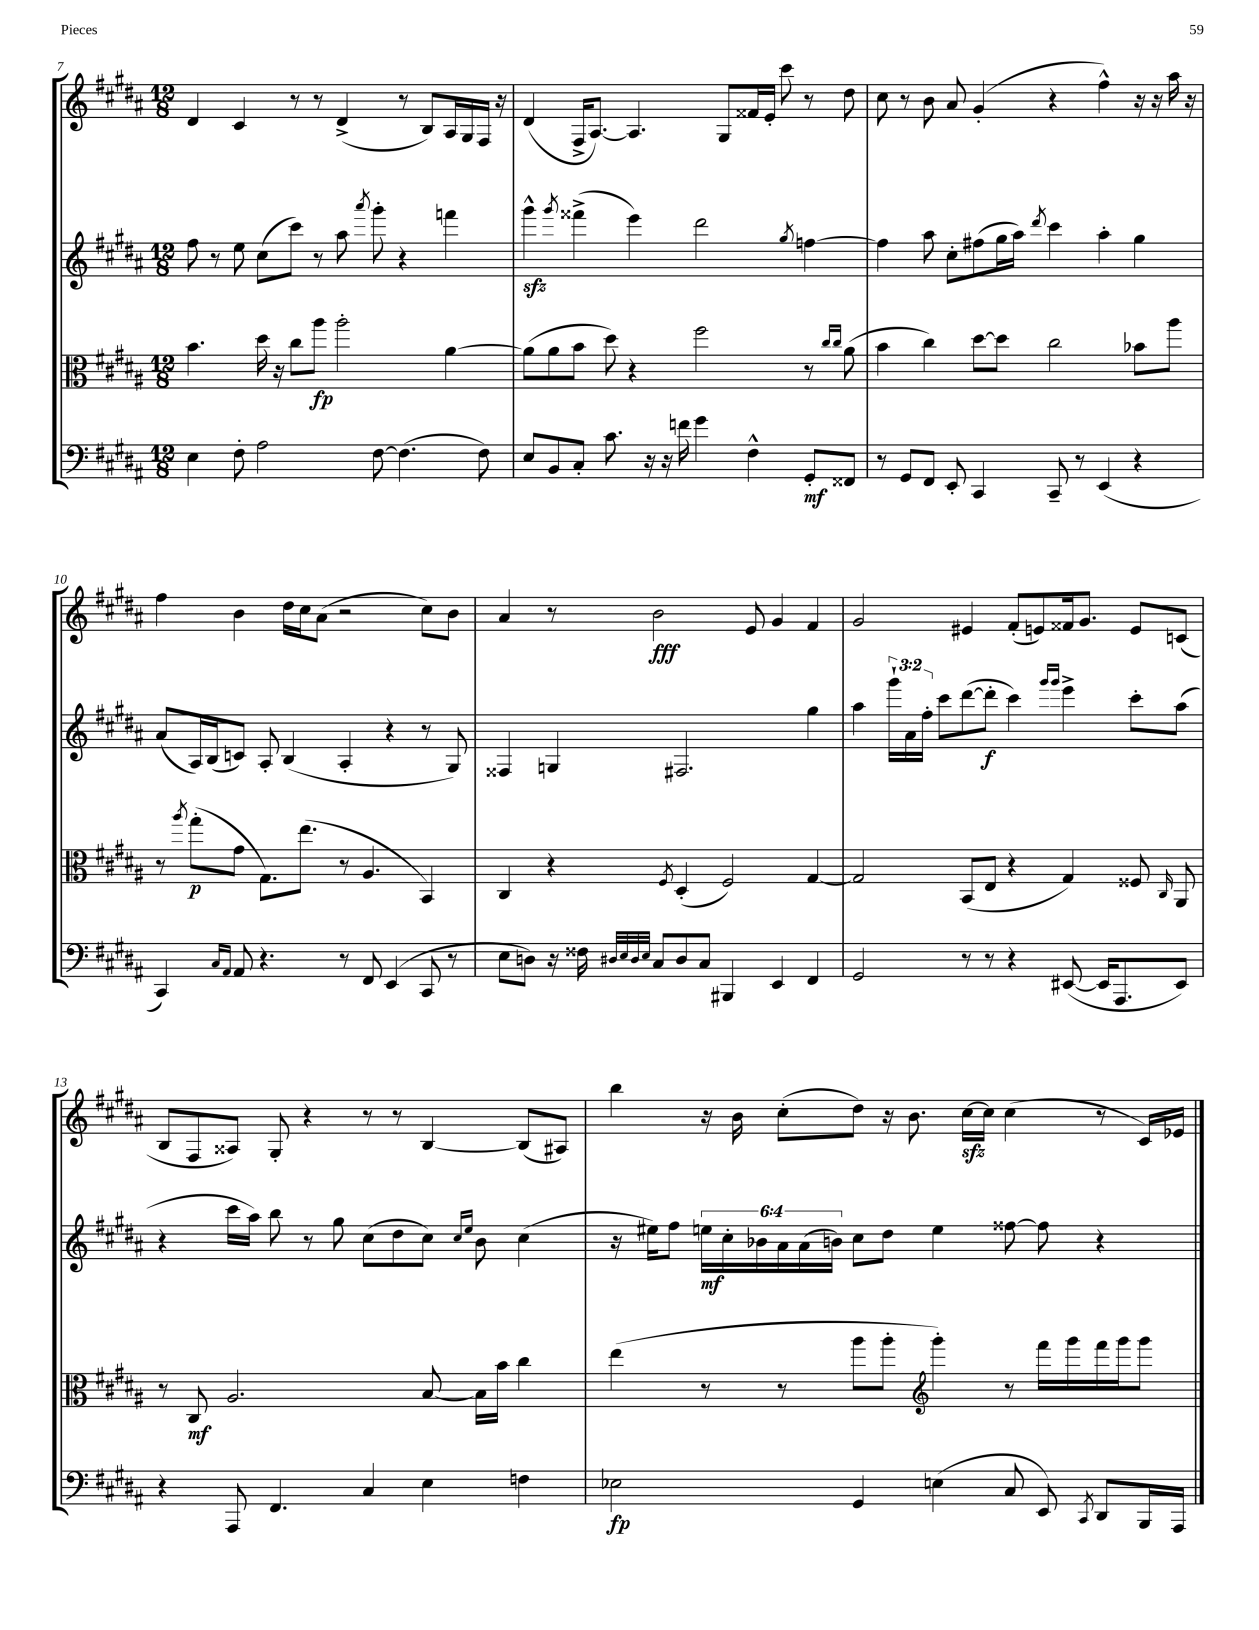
<<
\new StaffGroup <<
\new Staff = "s0" {
    \clef treble \key b \major \numericTimeSignature \time 12/8
    \autoBeamOff dis'4 cis'4 r8 r8 dis'4->( r8 b8[) ais16 gis16 fis16] r16 |
    dis'4( fis16[-> ais8.]~) ais4. gis8[ fisis'16 e'16]-. cis'''8 r8 dis''8 |
    cis''8 r8 b'8 ais'8 gis'4-.( r4 fis''4-^) r16 r16 ais''16 r16 |
    fis''4 b'4 dis''16[ cis''16 ais'8]( r2 cis''8[) b'8] |
    ais'4 r8 b'2\fff e'8 gis'4 fis'4 |
    gis'2 eis'4 fis'8[-.( e'8) fisis'16 gis'8.] e'8[ c'8]( |
    b8[ fis8 aisis8]) gis8-. r4 r8 r8 b4~ b8[( ais8]) |
    b''4 r16 b'16 cis''8[-.( dis''8]) r16 b'8. cis''16[~\sfz cis''16] cis''4( r8 cis'16[) ees'16] \bar "|." |
}
\new Staff = "s1" {
    \clef treble \key b \major \numericTimeSignature \time 12/8 \override Staff.TupletNumber.text = #tuplet-number::calc-fraction-text
    \autoBeamOff fis''8 r8 e''8 cis''8[( cis'''8]) r8 ais''8 \acciaccatura { ais'''8 } gis'''8-. r4 f'''4 |
    gis'''4-^\sfz \acciaccatura { gis'''8 } fisis'''4->( e'''4) dis'''2 \acciaccatura { gis''8 } f''4~ |
    f''4 ais''8 cis''8[-. fis''8( gis''16 ais''16]) \acciaccatura { dis'''8 } cis'''4 ais''4-. gis''4 |
    ais'8[( ais16) b16( c'8]) ais8-. b4( ais4-. r4 r8 gis8) |
    fisis4 g4 fis2. gis''4 |
    ais''4 \tuplet 3/2 { gis'''16[-! ais'16 fis''16]-. } cis'''8[ dis'''8~( dis'''8]-.\f cis'''4) \grace { gis'''16[ gis'''16] } e'''4-> cis'''8[-. ais''8]( |
    r4 cis'''16[ ais''16]) b''8 r8 gis''8 cis''8[( dis''8 cis''8]) \grace { cis''16[ e''16] } b'8 cis''4( |
    r16 eis''16[) fis''8] \tuplet 6/4 { e''16[\mf cis''16-. bes'16 ais'16 ais'16( b'16]) } cis''8[ dis''8] e''4 fisis''8~ fisis''8 r4 \bar "|." |
}
\new Staff = "s2" {
    \clef alto \key b \major \numericTimeSignature \time 12/8
    \autoBeamOff b'4. dis''16 r16 cis''8[ ais''8]\fp ais''2-. ais'4~ |
    ais'8[( ais'8 b'8] dis''8) r4 fis''2 r8 \grace { cis''16[ cis''16] } ais'8( |
    b'4 cis''4) dis''8[~ dis''8] cis''2 bes'8[ ais''8] |
    r8 \acciaccatura { ais''8 } gis''8[-.\p( gis'8] gis8.[) e''8.]( r8 ais4. b,4) |
    cis4 r4 \acciaccatura { fis8 } dis4-.( fis2) gis4~ |
    gis2 b,8[( e8] r4 gis4) fisis8 \grace { cis16 } ais,8 |
    r8 cis8\mf ais2. b8~ b16[ b'16] cis''4 |
    e''4( r8 r8 ais''8[ ais''8]-. \clef treble gis'''4-.) r8 fis'''16[ gis'''16 fis'''16 gis'''16 gis'''8] \bar "|." |
}
\new Staff = "s3" {
    \clef bass \key b \major \numericTimeSignature \time 12/8
    \autoBeamOff e4 fis8-. ais2 fis8~ fis4.( fis8) |
    e8[ b,8 cis8]-. cis'8. r16 r16 f'16 gis'4 fis4-^ gis,8[-.\mf fisis,8] |
    r8 gis,8[ fis,8] e,8-. cis,4 cis,8-- r8 e,4( r4 |
    cis,4) \grace { cis16[ ais,16] } ais,8 r4. r8 fis,8 e,4( cis,8 r8 |
    e8[ d8]) r16 fisis16 \grace { dis32[ e32 dis32 e32] } cis8[ dis8 cis8] bis,,4 e,4 fis,4 |
    gis,2 r8 r8 r4 eis,8~( eis,16[ ais,,8. eis,8]) |
    r4 ais,,8 fis,4. cis4 e4 f4 |
    ees2\fp gis,4 e4( cis8 e,8) \acciaccatura { cis,8 } dis,8[ b,,16 ais,,16] \bar "|." |
}
>>
>>
\layout { \context { \Score currentBarNumber = #7 } }
